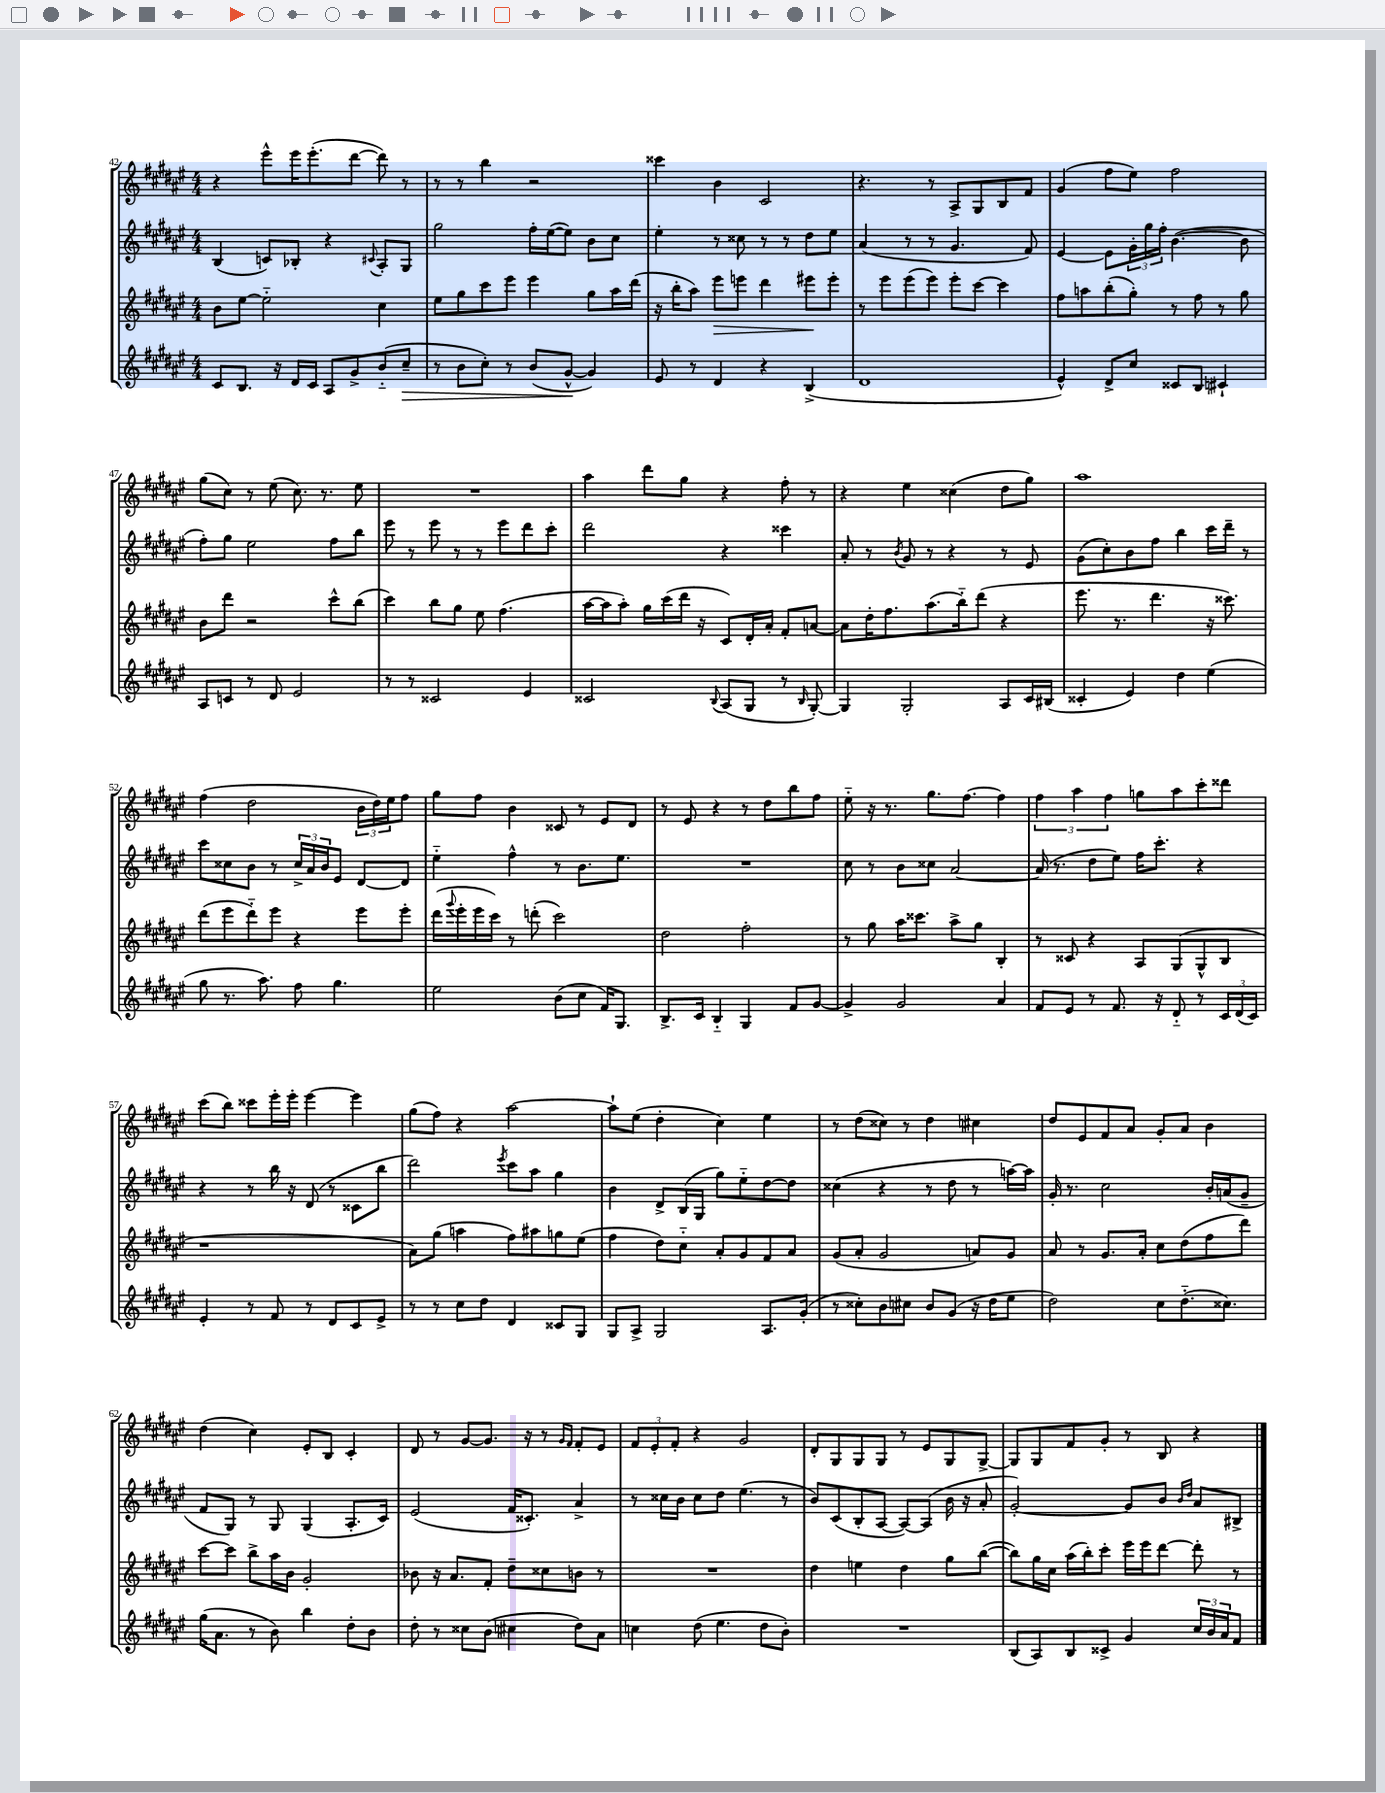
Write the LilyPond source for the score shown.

<<
\new StaffGroup <<
\new Staff = "s0" {
    \clef treble \key fis \major \numericTimeSignature \time 4/4
    r4 eis'''8-^ eis'''16 eis'''8.-.( dis'''8~ dis'''8) r8 |
    r8 r8 b''4 r2 |
    cisis'''4 b'4 cis'2 |
    r4. r8 ais8-> gis8 b8 fis'8 |
    gis'4( fis''8 eis''8) fis''2 |
    gis''8( cis''8) r8 eis''8( cis''8.) r8. eis''8 |
    R1 |
    ais''4 dis'''8 gis''8 r4 fis''8-. r8 |
    r4 eis''4 cisis''4( dis''8 gis''8) |
    ais''1 |
    fis''4( dis''2 \tuplet 3/2 { b'16 dis''16) eis''16 } fis''8 |
    gis''8 fis''8 b'4 cisis'8 r8 eis'8 dis'8 |
    r8 eis'8 r4 r8 dis''8 b''8 fis''8 |
    eis''8-_ r16 r8. gis''8. fis''8.~ fis''4 |
    \tuplet 3/2 { fis''4 ais''4 fis''4 } g''8 ais''8 cis'''8-. disis'''8 |
    cis'''8( b''8) cisis'''8 eis'''16-. eis'''16-. eis'''4~ eis'''4 |
    gis''8( fis''8) r4 ais''2~ |
    ais''8-! eis''8( dis''4-. cis''4) eis''4 |
    r8 dis''8( cisis''8) r8 dis''4 cis''4 |
    dis''8 eis'8 fis'8 ais'8 gis'8-. ais'8 b'4 |
    dis''4( cis''4) eis'8-. b8 cis'4-. |
    dis'8 r8 gis'8~ gis'8. r16 r8 \grace { gis'16 fis'16 } fis'8-. eis'8 |
    \tuplet 3/2 { fis'8 eis'8-. fis'8-. } r4 gis'2 |
    dis'8-. gis8 gis8 gis8 r8 eis'8 gis8 gis8~-> |
    gis8 gis8 fis'8 gis'8-. r8 b8 r4 \bar "|." |
}
\new Staff = "s1" {
    \clef treble \key fis \major \numericTimeSignature \time 4/4
    b4( c'8) bes8-. r4 \appoggiatura { cis'8 } ais8-. gis8 |
    gis''2 fis''16-. eis''16~( eis''8) b'8 cis''8 |
    eis''4-. r8 cisis''8 r8 r8 dis''8 eis''8 |
    ais'4( r8 r8 gis'4. fis'8) |
    eis'4~ eis'8 \tuplet 3/2 { gis'16-. gis''16 fis''16-. } b'4.~( b'8 |
    fis''8-.) gis''8 eis''2 fis''8 b''8 |
    eis'''8 r8 eis'''8 r8 r8 eis'''8 dis'''8 cis'''8-. |
    dis'''2 r4 cisis'''4 |
    ais'8-. r8 \acciaccatura { b'8 } gis'8 r8 r4 r8 eis'8 |
    gis'8( cis''8-.) b'8 fis''8 b''4 cis'''16 dis'''16-- r8 |
    cis'''8 cisis''8 b'8 r8 \tuplet 3/2 { cisis''16-> ais'16 b'16 } eis'8 dis'8~ dis'8 |
    eis''4-_ fis''4-^ r8 b'8. eis''8. |
    R1 |
    cis''8 r8 b'8 cisis''8 ais'2~ |
    ais'16( r8. dis''8 eis''8) fis''16 cis'''8.-. r4 |
    r4 r8 b''16 r16 dis'8( r8 cisis'8 b''8 |
    dis'''2) \acciaccatura { eis'''8 } cis'''8 ais''8 gis''4 |
    b'4 dis'8-> b16( gis16 gis''8) eis''8-_ dis''8~ dis''8 |
    cisis''4( r4 r8 dis''8 r8 a''16~) a''16 |
    gis'16-. r8. cis''2 b'16-. a'16( gis'8-- |
    fis'8 gis8) r8 gis8 gis4( ais8.-. cis'16) |
    eis'2( fis'16 cisis'8.-.) ais'4-> |
    r8 cisis''16 b'16 cisis''8 dis''8 eis''4.( r8 |
    b'8) cis'8( b8-. ais8~ ais8~) ais8( b'16 r16 ais'8-. |
    gis'2~-.) gis'8 b'8 \grace { b'16 dis''16 } ais'8 bis8-> \bar "|." |
}
\new Staff = "s2" {
    \clef treble \key fis \major \numericTimeSignature \time 4/4
    b'8 eis''8~ eis''2-_ cis''4 |
    eis''8 gis''8 cis'''8 eis'''8 eis'''4 gis''8 ais''16 dis'''16( |
    r16 b''16-. ais''8) eis'''8\> e'''8 dis'''4 eis'''8\! eis'''8-. |
    r8 eis'''8 eis'''8( eis'''8) eis'''8-. cis'''8~ cis'''4 |
    fis''8 a''8 b''8-.( gis''8-.) r8 fis''8 r8 gis''8 |
    b'8 dis'''8 r2 cis'''8-^ b''8( |
    cis'''4) b''8 gis''8 eis''8 fis''4.( |
    ais''16~ ais''16 ais''8-.) gis''16 cis'''16( dis'''16 r16 cis'8) dis'16-. ais'16-. fis'8-. a'8~ |
    a'8 dis''16-. fis''8. ais''8.( b''16-_) dis'''8( r4 |
    eis'''8. r8. dis'''4. r16 cisis'''8.) |
    dis'''8( eis'''8 dis'''8-_) eis'''8 r4 eis'''8 eis'''8-. |
    dis'''16( \appoggiatura { gis'''8 } eis'''16-. eis'''16 cis'''16) r8 d'''8-.( cis'''2) |
    dis''2 fis''2-. |
    r8 gis''8 ais''16 cisis'''8. ais''8-> gis''8 b4-. |
    r8 cisis'8 r4 ais8 gis8( gis8-^ b8 |
    r1 |
    ais'8) gis''8( a''4 fis''8) ais''8 g''8 eis''8( |
    fis''4 dis''8) cis''8-_ ais'8-. gis'8 fis'8 ais'8 |
    gis'8( ais'8-. gis'2 a'8) gis'8 |
    ais'8 r8 gis'8. ais'16-. cis''8 dis''8( fis''8 dis'''8) |
    cis'''8~ cis'''8 b''8-> ais''16 b'16 gis'2-. |
    bes'8 r16 ais'8. fis'8-. dis''8-- cisis''8 b'8 r8 |
    R1 |
    dis''4 e''4 dis''4 gis''8 b''8~( |
    b''8) gis''16 cis''16 ais''16( b''16-.) cis'''8-. eis'''16 eis'''16 dis'''8~ dis'''8-. r8 \bar "|." |
}
\new Staff = "s3" {
    \clef treble \key fis \major \numericTimeSignature \time 4/4
    cis'8 b8. r16 dis'16 cis'16 ais8 gis'8-> b'8-_( cis''8--\> |
    r8 b'8 cis''8-.) r8 b'8( gis'8~-^\! gis'4) |
    eis'8 r8 dis'4 r4 b4->( |
    dis'1 |
    eis'4-^) dis'8-> cis''8 cisis'8 b8 cis'4-! |
    ais8 c'8 r8 dis'8 eis'2 |
    r8 r8 cisis'2 eis'4 |
    cisis'2 \appoggiatura { b8 } ais8( gis8 r8 \grace { b16 } gis8~-.) |
    gis4 gis2-. ais8 cis'16 bis16( |
    cisis'4-. eis'4) dis''4 eis''4( |
    gis''8 r8. ais''8.) fis''8 gis''4. |
    eis''2 b'8( cis''8 fis'16) gis8. |
    b8.-> cis'16 b4-_ gis4 fis'8 gis'8~ |
    gis'4-> gis'2 ais'4 |
    fis'8 eis'8 r8 fis'8. r16 dis'8-_ r8 \tuplet 3/2 { cis'16 dis'16( cis'16) } |
    eis'4-. r8 fis'8 r8 dis'8 cis'8 eis'8-> |
    r8 r8 cis''8 dis''8 dis'4 cisis'8 gis8 |
    gis8 ais8-> gis2 ais8. gis'16-.( |
    r8 cisis''8-.) b'8 cis''8 b'8 gis'8( r16 dis''16 eis''8 |
    dis''2) cis''8 dis''8.-_( cisis''8.) |
    gis''16( ais'8. r8 b'8) b''4 dis''8-. b'8 |
    dis''8-. r8 cisis''8 b'8( cis''4 dis''8) ais'8 |
    c''4 dis''8( eis''4. dis''8 b'8-.) |
    R1 |
    b8( ais8) b8 cisis'8-> gis'4 \tuplet 3/2 { cis''16 b'16 ais'16 } fis'8 \bar "|." |
}
>>
>>
\layout { \context { \Score currentBarNumber = #42 } }
